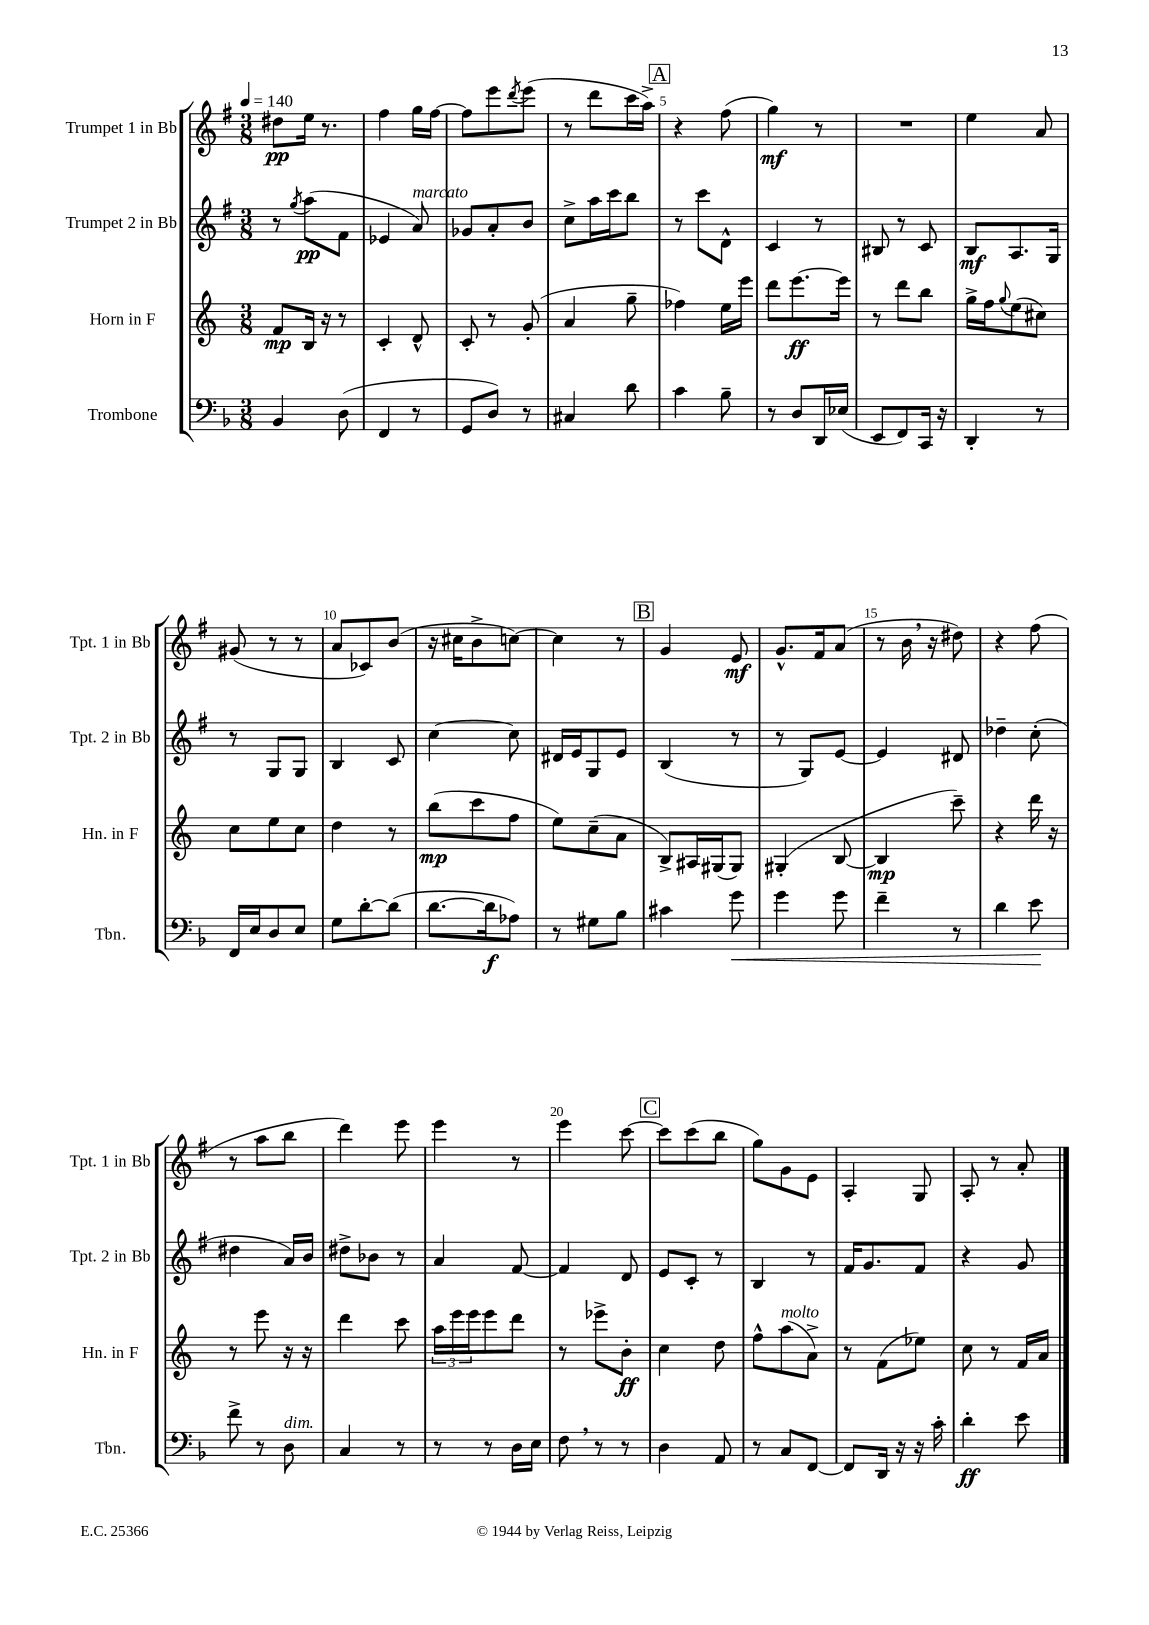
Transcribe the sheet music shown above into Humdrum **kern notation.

**kern	**dynam	**kern	**dynam	**kern	**dynam	**kern	**dynam
*part4	*part4	*part3	*part3	*part2	*part2	*part1	*part1
*staff4	*staff4	*staff3	*staff3	*staff2	*staff2	*staff1	*staff1
*I"Trombone	*	*I"Horn in F	*	*I"Trumpet 2 in Bb	*	*I"Trumpet 1 in Bb	*
*I'Tbn.	*	*I'Hn. in F	*	*I'Tpt. 2 in Bb	*	*I'Tpt. 1 in Bb	*
*clefF4	*	*clefG2	*	*clefG2	*	*clefG2	*
*k[b-]	*	*k[]	*	*k[f#]	*	*k[f#]	*
*M3/8	*	*M3/8	*	*M3/8	*	*M3/8	*
*MM140	*	*MM140	*	*MM140	*	*MM140	*
=1	=1	=1	=1	=1	=1	=1	=1
4BB-/	.	8f/L	mp	8r	.	8dd#X\L	pp
.	.	.	.	8qgg/	.	.	.
.	.	16B/Jk	.	(8aa\L	pp	16ee\Jk	.
.	.	16r	.	.	.	8.r	.
(8D\	.	8r	.	8f#\J	.	.	.
=2	=2	=2	=2	=2	=2	=2	=2
4FF/	.	4c'/	.	4e-X/	.	4ff#\	.
!	!	!	!	!LO:TX:a:i:t=marcato	!	!	!
8r	.	8d^^/	.	8a/)	.	16gg\LL	.
.	.	.	.	.	.	[16ff#\JJ	.
=3	=3	=3	=3	=3	=3	=3	=3
8GG/L	.	8c'/	.	8g-X/L	.	8ff#\L]	.
8D/J)	.	8r	.	8a'/	.	8eee\	.
.	.	.	.	.	.	8qddd/	.
8r	.	(8g'/	.	8b/J	.	(8eee\J	.
=4	=4	=4	=4	=4	=4	=4	=4
4C#X/	.	4a/	.	8cc^\L	.	8r	.
.	.	.	.	16aa\L	.	8ddd\L	.
.	.	.	.	16ccc\J	.	.	.
8d\	.	8gg~\	.	8bb\J	.	16ccc\L	.
.	.	.	.	.	.	16aa^\JJ)	.
!!LO:REH:place=s1:t=A
=5	=5	=5	=5	=5	=5	=5	=5
4c\	.	4ff-X\)	.	8r	.	4r	.
.	.	.	.	8ccc\L	.	.	.
8B-~\	.	16ee\LL	.	8d^^\J	.	(8ff#\	.
.	.	16eee\JJ	.	.	.	.	.
=6	=6	=6	=6	=6	=6	=6	=6
8r	.	8ddd\L	.	4c/	.	4gg\)	mf
8D/L	.	[8.eee\	ff	.	.	.	.
16DD/L	.	.	.	8r	.	8r	.
(16E-X/JJ	.	16eee\Jk]	.	.	.	.	.
=7	=7	=7	=7	=7	=7	=7	=7
8EE/L	.	8r	.	8B#X/	.	4.r	.
8FF/)	.	8ddd\L	.	8r	.	.	.
16CC/Jk	.	8bb\J	.	8c/	.	.	.
16r	.	.	.	.	.	.	.
=8	=8	=8	=8	=8	=8	=8	=8
4DD'/	.	16gg^\LL	.	8B/L	mf	4ee\	.
.	.	16ff\J	.	.	.	.	.
.	.	8qqgg/	.	.	.	.	.
.	.	(8ee\	.	8.A/	.	.	.
8r	.	8cc#X\J)	.	.	.	8a/	.
.	.	.	.	16G/Jk	.	.	.
!!LO:LB:g=z
=9	=9	=9	=9	=9	=9	=9	=9
16FF/LL	.	8cc\L	.	8r	.	(8g#X/	.
16E/J	.	.	.	.	.	.	.
8D/	.	8ee\	.	8G/L	.	8r	.
8E/J	.	8cc\J	.	8G/J	.	8r	.
=10	=10	=10	=10	=10	=10	=10	=10
8G\L	.	4dd\	.	4B/	.	8a/L	.
[8d'\	.	.	.	.	.	8c-X/)	.
(8d\J]	.	8r	.	8c/	.	(8b/J	.
=11	=11	=11	=11	=11	=11	=11	=11
[8.d\L	.	(8bb\L	mp	[4cc\	.	16r	.
.	.	.	.	.	.	16cc#X\KL	.
.	.	8ccc\	.	.	.	8b^\	.
16d\k]	f	.	.	.	.	.	.
8A-X\J)	.	8ff\J	.	8cc\]	.	[8ccn\J)	.
=12	=12	=12	=12	=12	=12	=12	=12
8r	.	8ee\L)	.	16d#X/LL	.	4cc\]	.
.	.	.	.	16e/J	.	.	.
8G#X\L	.	(8cc~\	.	8G/	.	.	.
8B-\J	.	8a\J	.	8e/J	.	8r	.
!!LO:REH:place=s1:t=B
=13	=13	=13	=13	=13	=13	=13	=13
4c#X\	.	8B^/L)	.	(4B/	.	4g/	.
.	.	16A#X/L	.	.	.	.	.
.	.	(16G#X/J	.	.	.	.	.
!	!LO:HP:b	!	!	!	!	!	!
8g\	<	8G#/J)	.	8r	.	8e/	mf
=14	=14	=14	=14	=14	=14	=14	=14
4g\	.	(4G#X'/	.	8r	.	8.g^^/L	.
.	.	.	.	8G/L)	.	.	.
.	.	.	.	.	.	16f#/k	.
8g\	.	[8B/	.	[8e/J	.	(8a/J	.
=15	=15	=15	=15	=15	=15	=15	=15
4f~\	.	4B/]	mp	4e/]	.	8r	.
.	.	.	.	.	.	16b,\	.
.	.	.	.	.	.	16r	.
8r	.	8ccc~\)	.	8d#X/	.	8dd#X\)	.
=16	=16	=16	=16	=16	=16	=16	=16
4d\	.	4r	.	4dd-X~\	.	4r	.
8e\	.	16ddd\	.	(8cc'\	.	(8ff#\	.
.	.	16r	.	.	.	.	.
.	[	.	.	.	.	.	.
!!LO:LB:g=z
=17	=17	=17	=17	=17	=17	=17	=17
8f^\	.	8r	.	4dd#X\	.	8r	.
8r	.	8eee\	.	.	.	8aa\L	.
!LO:TX:a:i:t=dim.	!	!	!	!	!	!	!
8D\	.	16r	.	16a/LL)	.	8bb\J	.
.	.	16r	.	16b/JJ	.	.	.
=18	=18	=18	=18	=18	=18	=18	=18
4C/	.	4ddd\	.	8dd#X^\L	.	4ddd\)	.
.	.	.	.	8b-X\J	.	.	.
8r	.	8ccc\	.	8r	.	8eee\	.
=19	=19	=19	=19	=19	=19	=19	=19
8r	.	24aa\LL	.	4a/	.	4eee\	.
.	.	24eee\	.	.	.	.	.
.	.	24eee\J	.	.	.	.	.
8r	.	8eee\	.	.	.	.	.
16D\LL	.	8ddd\J	.	[8f#/	.	8r	.
16E\JJ	.	.	.	.	.	.	.
=20	=20	=20	=20	=20	=20	=20	=20
8F,\	.	8r	.	4f#/]	.	4eee\	.
8r	.	8eee-X^\L	.	.	.	.	.
8r	.	8b'\J	ff	8d/	.	[8ccc\	.
!!LO:REH:place=s1:t=C
=21	=21	=21	=21	=21	=21	=21	=21
4D\	.	4cc\	.	8e/L	.	8ccc\L]	.
.	.	.	.	8c'/J	.	(8ccc\	.
8AA/	.	8dd\	.	8r	.	8bb\J	.
=22	=22	=22	=22	=22	=22	=22	=22
8r	.	8ff^^\L	.	4B/	.	8gg\L)	.
!	!	!LO:TX:a:i:t=molto	!	!	!	!	!
8C/L	.	(8aa\	.	.	.	8g\	.
[8FF/J	.	8a^\J)	.	8r	.	8e\J	.
=23	=23	=23	=23	=23	=23	=23	=23
8FF/L]	.	8r	.	16f#/KL	.	4A'/	.
.	.	.	.	8.g/	.	.	.
16DD/Jk	.	(8f\L	.	.	.	.	.
16r	.	.	.	.	.	.	.
16r	.	8ee-X\J)	.	8f#/J	.	8G/	.
16c'\	.	.	.	.	.	.	.
=24	=24	=24	=24	=24	=24	=24	=24
4d'\	ff	8cc\	.	4r	.	8A'/	.
.	.	8r	.	.	.	8r	.
8e\	.	16f/LL	.	8g/	.	8a'/	.
.	.	16a/JJ	.	.	.	.	.
==	==	==	==	==	==	==	==
*-	*-	*-	*-	*-	*-	*-	*-
